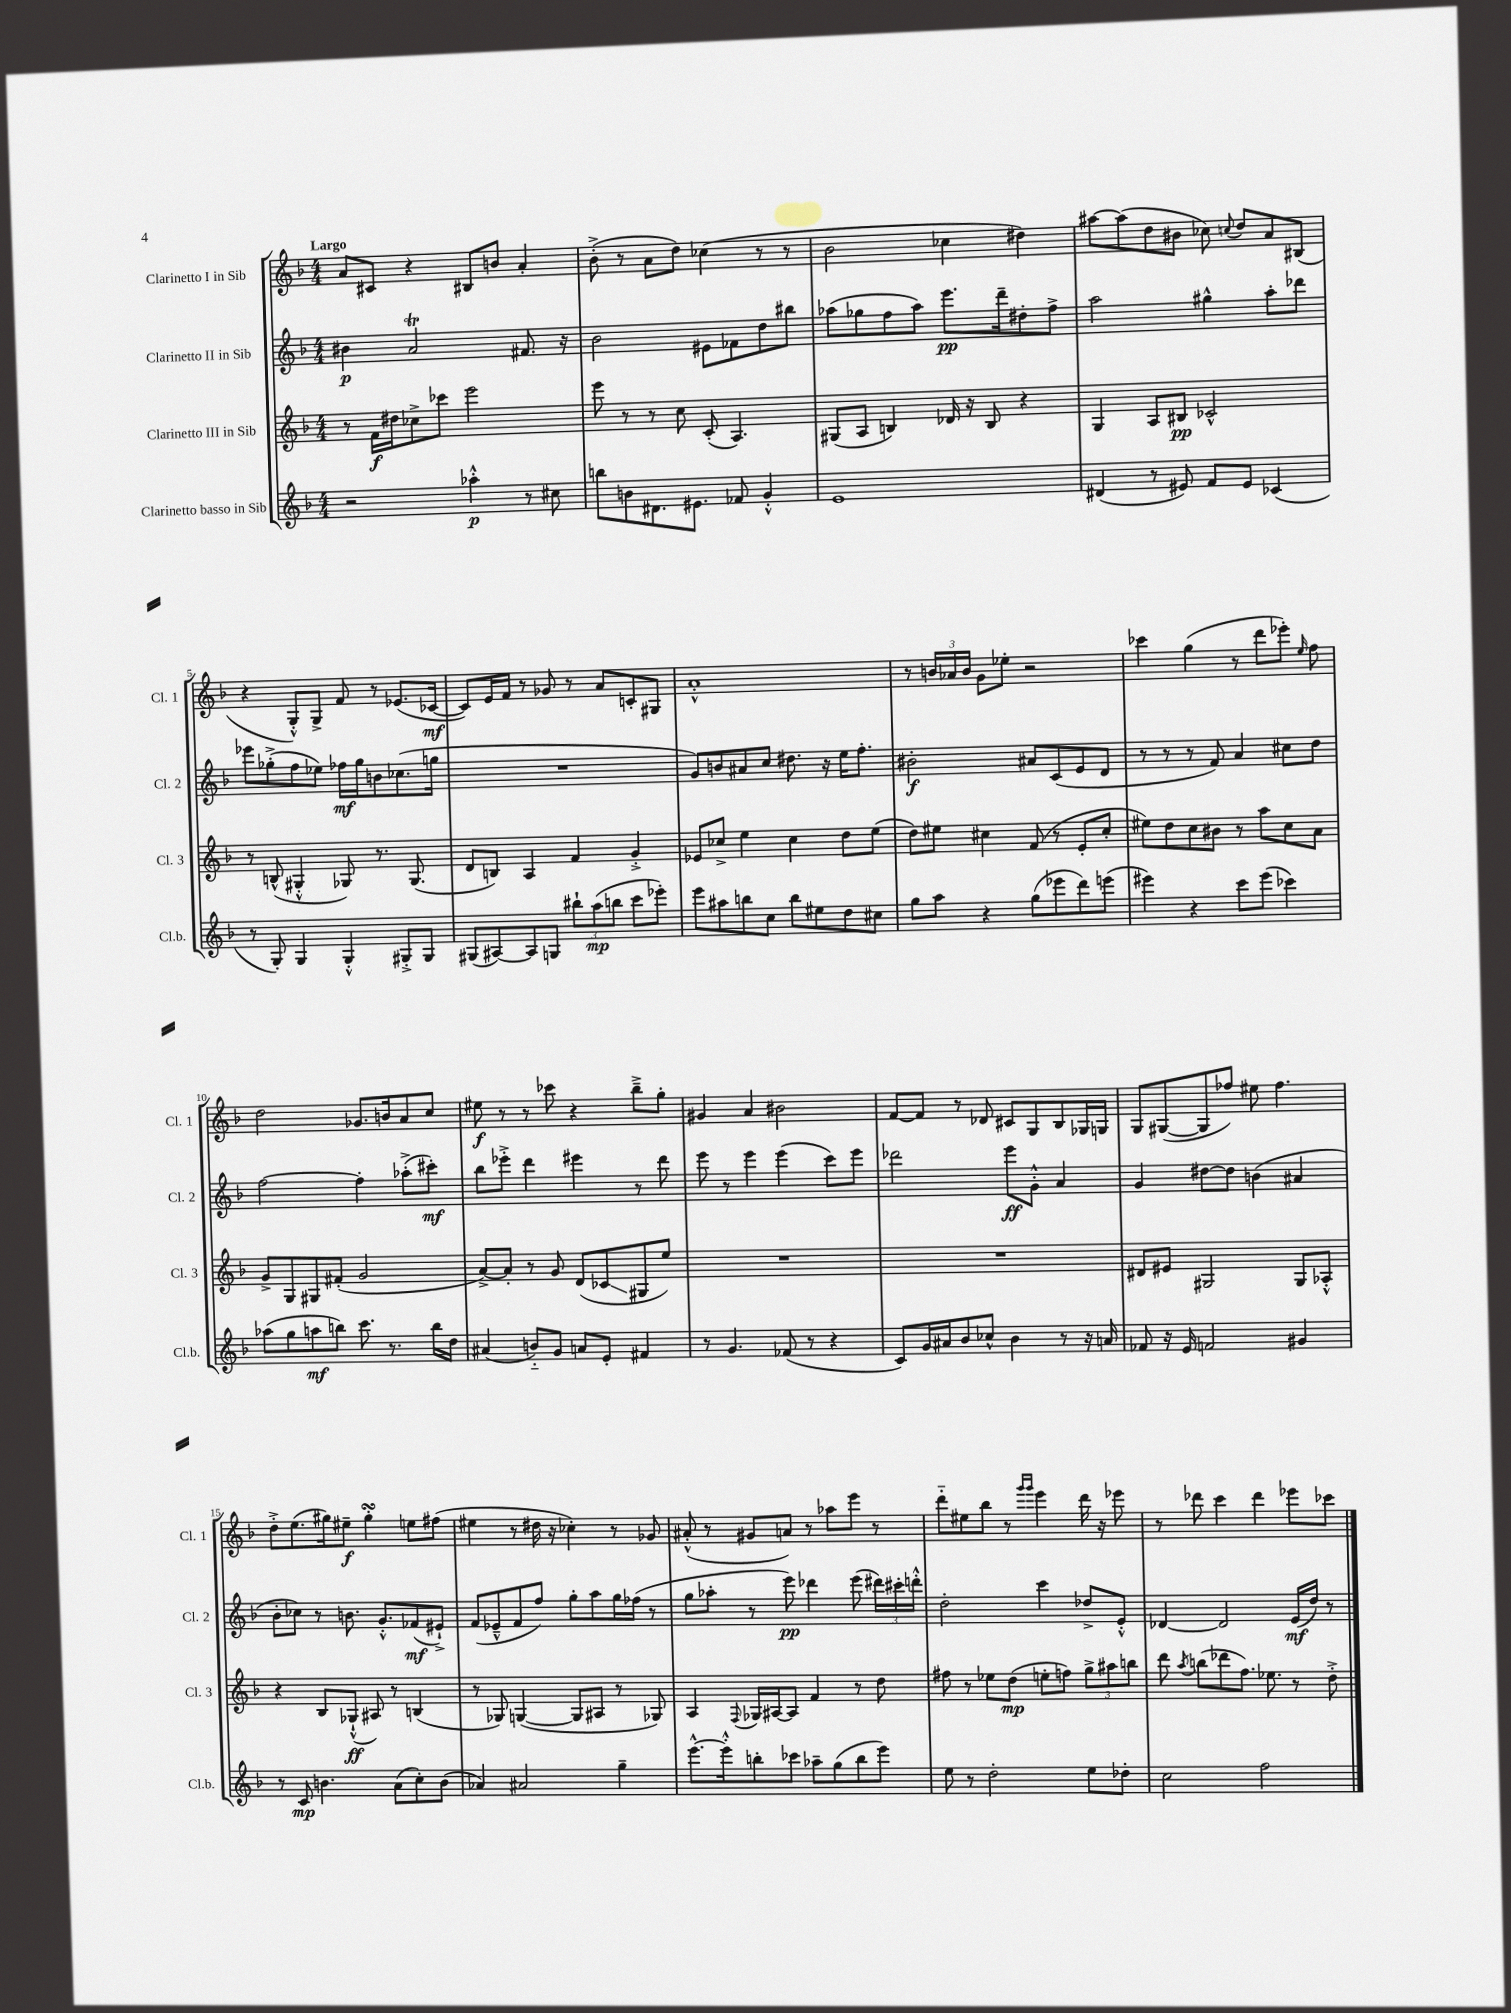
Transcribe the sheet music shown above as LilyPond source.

<<
\new StaffGroup <<
\new Staff = "s0" \with { instrumentName = "Clarinetto I in Sib" shortInstrumentName = "Cl. 1" } {
    \clef treble \key f \major \numericTimeSignature \time 4/4 \tempo "Largo"
    \autoBeamOff a'8[ cis'8] r4 bis8[ b'8] a'4-. |
    bes'8-.->( r8 a'8[ d''8]) ces''4( r8 r8 |
    bes'2 ces''4 dis''4) |
    ais''8[~ ais''8( d''8 bis'8] ces''8) \appoggiatura { c''8 } d''8[ a'8 bis8]( |
    r4 g8[-.-^) g8]-> f'8 r8 ees'8.[( ces'16]~\mf |
    ces'8[) e'16 f'16] r8 ges'8 r8 a'8[ c'8-. gis8] |
    a'1-.-^ |
    r8 \tuplet 3/2 { b'16[ aes'16 b'16] } g'8[ ees''8]-. r2 |
    ces'''4 g''4( r8 d'''8[ ees'''8]-.) \grace { e''16 } f''8 |
    d''2 ges'8.[ b'16 a'8 c''8] |
    eis''8\f r8 r8 ces'''8 r4 bes''8[---> g''8]-. |
    gis'4 a'4 bis'2 |
    f'8[~ f'8] r8 des'8 cis'8[ g8 bes8 ges16 g16] |
    g8[ gis8~( gis8 fes''8]) eis''8 fes''4. |
    d''8[-.-> e''8.( gis''16) eis''8]--\f gis''4-.\turn e''8[ fis''8]( |
    eis''4 r8 dis''16 r16 ces''4-.) r8 ges'8 |
    ais'8-.-^( r8 gis'8[ a'8]) r8 aes''8[ e'''8] r8 |
    d'''8[-_ eis''8 bes''8] r8 \grace { g'''16[ g'''16] } e'''4 d'''16 r16 ees'''8 |
    r8 des'''8 c'''4 des'''4 ees'''8[ ces'''8] \bar "|." |
}
\new Staff = "s1" \with { instrumentName = "Clarinetto II in Sib" shortInstrumentName = "Cl. 2" } {
    \clef treble \key f \major \numericTimeSignature \time 4/4
    \autoBeamOff bis'4\p a'2\trill fis'8. r16 |
    bes'2 eis'8[ fes'8 d''8 bis''8] |
    aes''8[( ges''8 f''8 aes''8]) e'''8.[\pp d'''16-- dis''8-. f''8]-> |
    a''2 gis''4-^ a''8[-. des'''8] |
    ees'''8[ ges''8-.->( f''8 ees''8]) fes''16[\mf ges''16 b'8 ces''8.( g''16] |
    R1 |
    g'8[) b'8 ais'8 c''8] dis''8. r16 e''16[ f''8.]-. |
    bis'2-.\f ais'8[ c'8( e'8 d'8] |
    r8 r8 r8 f'8) a'4 cis''8[ d''8] |
    f''2~ f''4-. aes''8[-.->( cis'''8]-.\mf) |
    bes''8[ ees'''8]-.-> d'''4 eis'''4 r8 d'''8 |
    e'''8 r8 e'''4 e'''4( c'''8[) e'''8] |
    des'''2 e'''8[\ff g'8]-.-^ a'4 |
    g'4 dis''8[~ dis''8] b'4( ais'4 |
    bes'8[-. ces''8]) r8 b'8. g'8.[-.-^ fes'8\mf( eis'8]-!->) |
    f'8[( ees'8---^ f'8 f''8]) g''8[-. a''8 g''16 fes''16]( r8 |
    g''8[ aes''8]-. r8 e'''8\pp) des'''4 e'''8( \tuplet 3/2 { dis'''16[) cis'''16-. d'''16]-.-^ } |
    d''2-. c'''4 des''8[-> e'8]-.-^ |
    des'4~ des'2 e'16[\mf( d''16]) r8 \bar "|." |
}
\new Staff = "s2" \with { instrumentName = "Clarinetto III in Sib" shortInstrumentName = "Cl. 3" } {
    \clef treble \key f \major \numericTimeSignature \time 4/4
    \autoBeamOff r8 f'16[\f dis''16 ces''8-> ces'''8] e'''2 |
    e'''8 r8 r8 c''8 c'8-.( a4.) |
    gis8[( a8] b4) des'16 r16 b8 r4 |
    g4 a8[ bis8]\pp ces'2-^ |
    r8 b8-^( gis4-.-^ ges8) r8. ges8.( |
    d'8[ b8]) a4 f'4 g'4-.-> |
    ees'8[ ces''8]-> e''4 ces''4 d''8[ e''8]( |
    d''8[) eis''8] cis''4 f'8( r8 e'8[-. cis''8]-. |
    eis''8[) d''8 c''8 bis'8] r8 a''8[ c''8 a'8] |
    g'8[-> g8 gis8 fis'8]-.( g'2 |
    a'8[~->) a'8]-. r8 g'8 d'8[( ces'8\glissando gis8 e''8]) |
    R1 |
    R1 |
    dis'8[ eis'8] gis2 gis8[ aes8]-.-^ |
    r4 bes8[ ges8]-!-^\ff( ais8) r8 b4( |
    r8 ges8) g4~( g8[ ais8] r8 ges8) |
    a4 \appoggiatura { f8 } ges16[ ais16~ ais8] f'4 r8 d''8 |
    fis''8 r8 ees''8[ d''8]\mp( e''8[-. f''8]) \tuplet 3/2 { g''8[-> ais''8 b''8] } |
    d'''8 \acciaccatura { a''8 } b''8[( des'''8 f''8.]) ees''8. r8 d''8-.-> \bar "|." |
}
\new Staff = "s3" \with { instrumentName = "Clarinetto basso in Sib" shortInstrumentName = "Cl.b." } {
    \clef treble \key f \major \numericTimeSignature \time 4/4
    \autoBeamOff r2 aes''4-.-^\p r8 cis''8 |
    b''8[ b'8 dis'8. eis'8.] fes'8 g'4-.-^ |
    e'1 |
    dis'4( r8 eis'8) f'8[ eis'8] ces'4( |
    r8 g8-.) g4 g4-.-^ gis8[-.-> gis8] |
    gis8[( ais8~) ais8 g8] \tuplet 3/2 { bis''8[-! a''8\mp( b''8] } c'''8[ ees'''8]-.) |
    e'''8[ ais''8 b''8 c''8] b''8[ eis''8 d''8 cis''8] |
    g''8[ a''8] r4 g''8[( ees'''8 d'''8) e'''8]( |
    eis'''4) r4 c'''8[ eis'''8]( ces'''4) |
    aes''8[( g''8 a''8\mf b''8]) c'''8. r8. b''16[ d''16] |
    ais'4( b'8[-_) g'8] a'8[ e'8]-. fis'4 |
    r8 g'4. fes'8( r8 r4 |
    c'8[) g'16 ais'16 bes'8 ces''8]-^ bes'4 r8 r16 a'16 |
    fes'8 r16 e'16 f'2 gis'4 |
    r8 c'8\mp b'4. a'8[( c''8-.) b'8]( |
    aes'4) ais'2 g''4-- |
    e'''8.[~-^ e'''16-.-^ b''8-. ces'''8] aes''8[-- g''8( b''8 e'''8]) |
    e''8 r8 d''2-. e''8[ des''8]-. |
    c''2 f''2 \bar "|." |
}
>>
>>
